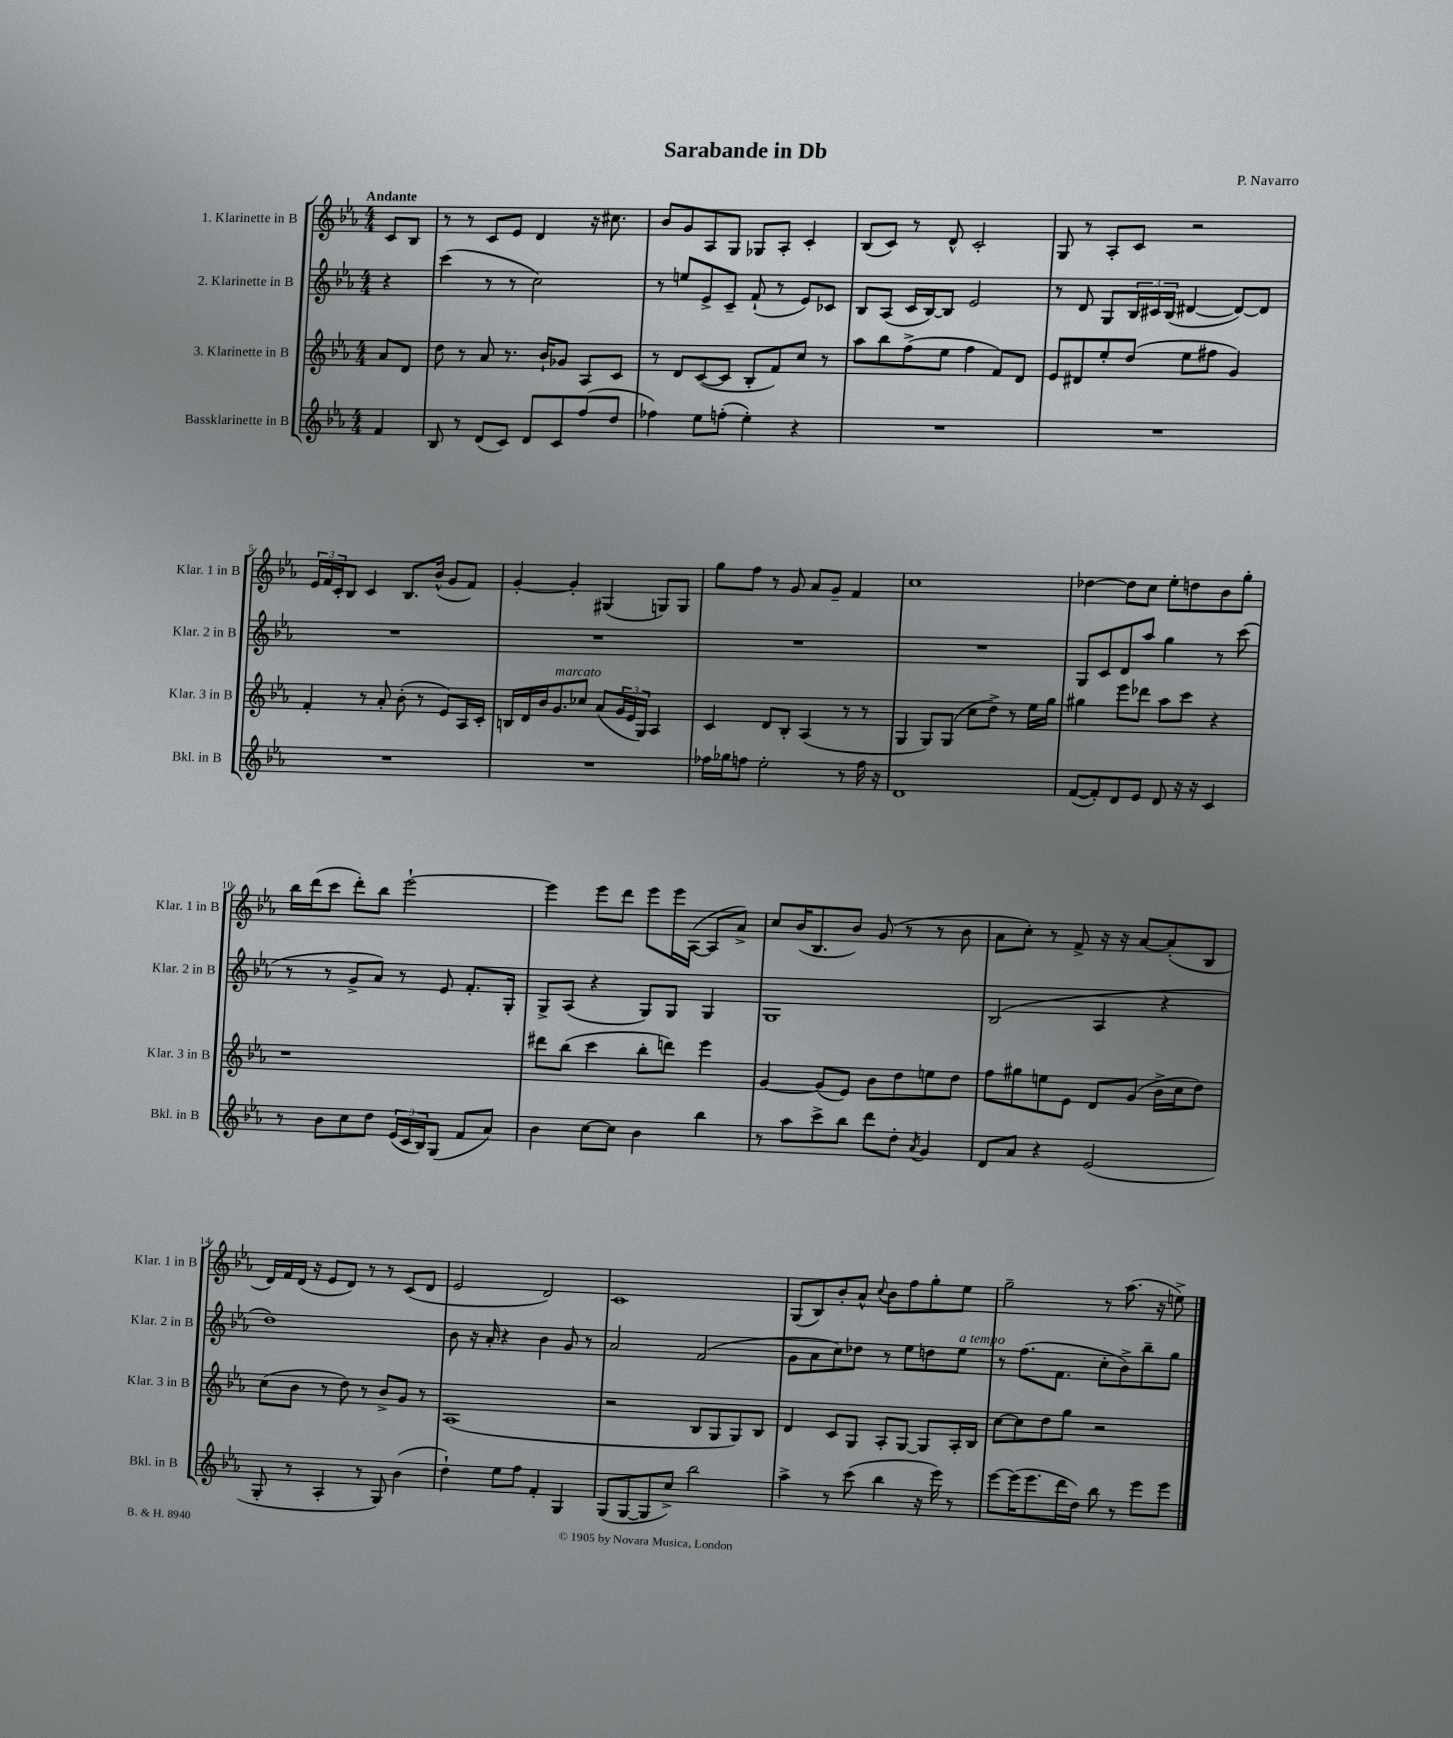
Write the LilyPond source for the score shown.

\header { title = "Sarabande in Db" composer = "P. Navarro" }
<<
\new StaffGroup <<
\new Staff = "s0" \with { instrumentName = "1. Klarinette in B" shortInstrumentName = "Klar. 1 in B" } {
    \clef treble \key ees \major \numericTimeSignature \time 4/4 \partial 4 \tempo "Andante"
    c'8 bes8 |
    r8 r8 c'8 ees'8 d'4 r16 cis''8. |
    bes'8 g'8 aes8 g8 ges8 aes8-. c'4-. |
    bes8( c'8) r8 d'8-^ c'2-. |
    g8 r8 aes8-. c'8 r2 |
    \tuplet 3/2 { ees'16 f'16 c'16-. } bes8 c'4 bes8. bes'16-^( g'8 f'8) |
    g'4~-. g'4-. gis4( g8) g8 |
    g''8 f''8 r8 g'8 aes'8 g'8-- f'4 |
    c''1 |
    des''4~ des''8 c''8 ees''8-. d''8 bes'8 g''8-. |
    bes''16 d'''16( c'''8 d'''8-.) bes''8 ees'''2~-! |
    ees'''4 ees'''8 d'''8 ees'''8 ees'''16 aes16~( aes8 aes'8->) |
    c''8 bes'16( bes8. bes'8) g'8( r8 r8 bes'8 |
    aes'8 c''8-.) r8 f'8-> r16 r16 aes'8~ aes'8-.( bes8 |
    d'16) f'16 d'16( r16 ees'8 d'8) r8 r8 c'8( d'8 |
    ees'2 d'2) |
    c'1 |
    g8( bes8) bes'8-. aes'8-^ \appoggiatura { c''8 } bes'8 f''8 g''8-. ees''8 |
    g''2-- r8 aes''8.( r16 e''8->) \bar "|." |
}
\new Staff = "s1" \with { instrumentName = "2. Klarinette in B" shortInstrumentName = "Klar. 2 in B" } {
    \clef treble \key ees \major \numericTimeSignature \time 4/4 \partial 4
    r4 |
    c'''4( r8 r8 c''2) |
    r8 e''8 ees'8-> c'8-- f'8-!( r8 ees'8) ces'8 |
    bes8 aes8( c'16 bes16~) bes8 ees'2 |
    r8 d'8 g8 \tuplet 3/2 { bes16 cis'16 bes16( } dis'4~ dis'8~) dis'8 |
    R1 |
    R1 |
    R1 |
    R1 |
    g8 c'8 d'8 aes''8 g''4 r8 c'''8( |
    r8 r8 g'8-> aes'8) r8 ees'8 f'8.-. g16-. |
    g8-> aes8( r4 g8) g8 g4 |
    g1 |
    bes2( aes4 r4 |
    d''1) |
    bes'8 r16 aes'16-. r4 bes'4 g'8 r8 |
    aes'2 f'2( |
    g'8 aes'8 c''8) des''8 r8 ees''8 d''8 ees''8^\markup { \italic "a tempo" } |
    r8 f''8.( f'8. c''8-. bes'8->) bes''8-- g''8 \bar "|." |
}
\new Staff = "s2" \with { instrumentName = "3. Klarinette in B" shortInstrumentName = "Klar. 3 in B" } {
    \clef treble \key ees \major \numericTimeSignature \time 4/4 \partial 4
    aes'8 d'8 |
    d''8 r8 aes'8 r8. bes'16-! ges'8 aes8 c'8 |
    r8 d'8 c'8~( c'8 bes8-. f'8) c''8 r8 |
    aes''8 bes''8 f''8->( ees''8 f''4 f'8) d'8 |
    ees'8 dis'8 ees''8-. d''8( ees''8 fis''8 g'4) |
    f'4-. r8 aes'8-. bes'8-.( r8 ees'8) aes16 c'16-. |
    b16 d'16 bes'16 g'8.^\markup { \italic "marcato" } ces''8 aes'8( \tuplet 3/2 { g'16 ees'16 g16) } aes4 |
    c'4 d'8 bes8-. aes4( r8 r8 |
    g4 g8) g8( c''8 d''8->) r8 ees''16 g''16 |
    gis''4 ees'''8 des'''8 aes''8 c'''8 r4 |
    r1 |
    dis'''8 bes''8( c'''4 bes''8-. d'''8) ees'''4 |
    g'4~ g'8( ees'8) bes'8 d''8 e''8 d''8 |
    f''8 gis''8 e''8 ees'8 d'8 g'8( bes'16-> c''16 d''8) |
    c''8( bes'8 r8 d''8) r8 bes'8-> g'8 r8 |
    aes1( |
    r2 bes8 g8 g8) bes8 |
    d'4 c'8 g8 aes8-. g8~ g8 aes16-. bes16 |
    c''8~ c''8 d''8 g''8 r2 \bar "|." |
}
\new Staff = "s3" \with { instrumentName = "Bassklarinette in B" shortInstrumentName = "Bkl. in B" } {
    \clef treble \key ees \major \numericTimeSignature \time 4/4 \partial 4
    f'4 |
    bes8 r8 d'8( c'8) d'8 c'8 f''8( d''8 |
    fes''4) ees''8 f''8-.( ees''4-.) r4 |
    R1 |
    R1 |
    R1 |
    R1 |
    fes''16 ges''16 f''8 ees''2-. r8 f''16 r16 |
    d'1 |
    f'8~( f'8-.) d'8 ees'8 d'8 r16 r16 c'4 |
    r8 bes'8 c''8 d''8 \tuplet 3/2 { ees'16( c'16 bes16) } g8( f'8 aes'8) |
    bes'4 c''8~ c''8 bes'4 bes''4 |
    r8 aes''8 c'''8-> bes''8 d'''8 d''8-. \acciaccatura { aes'8 } g'4 |
    d'8 aes'8 r4 ees'2( |
    g8-. r8 aes4-. r8 g8) bes'4( |
    d''4-!) ees''8 f''8 f'4-. g4 |
    g8( g8~ g8 c''8->) bes''2 |
    aes''4-> r8 c'''8( bes''4 r16 ees'''16) r8 |
    ees'''8~ ees'''16( ees'''8. d'''16 d''16) bes''8 r8 ees'''8 ees'''8 \bar "|." |
}
>>
>>
